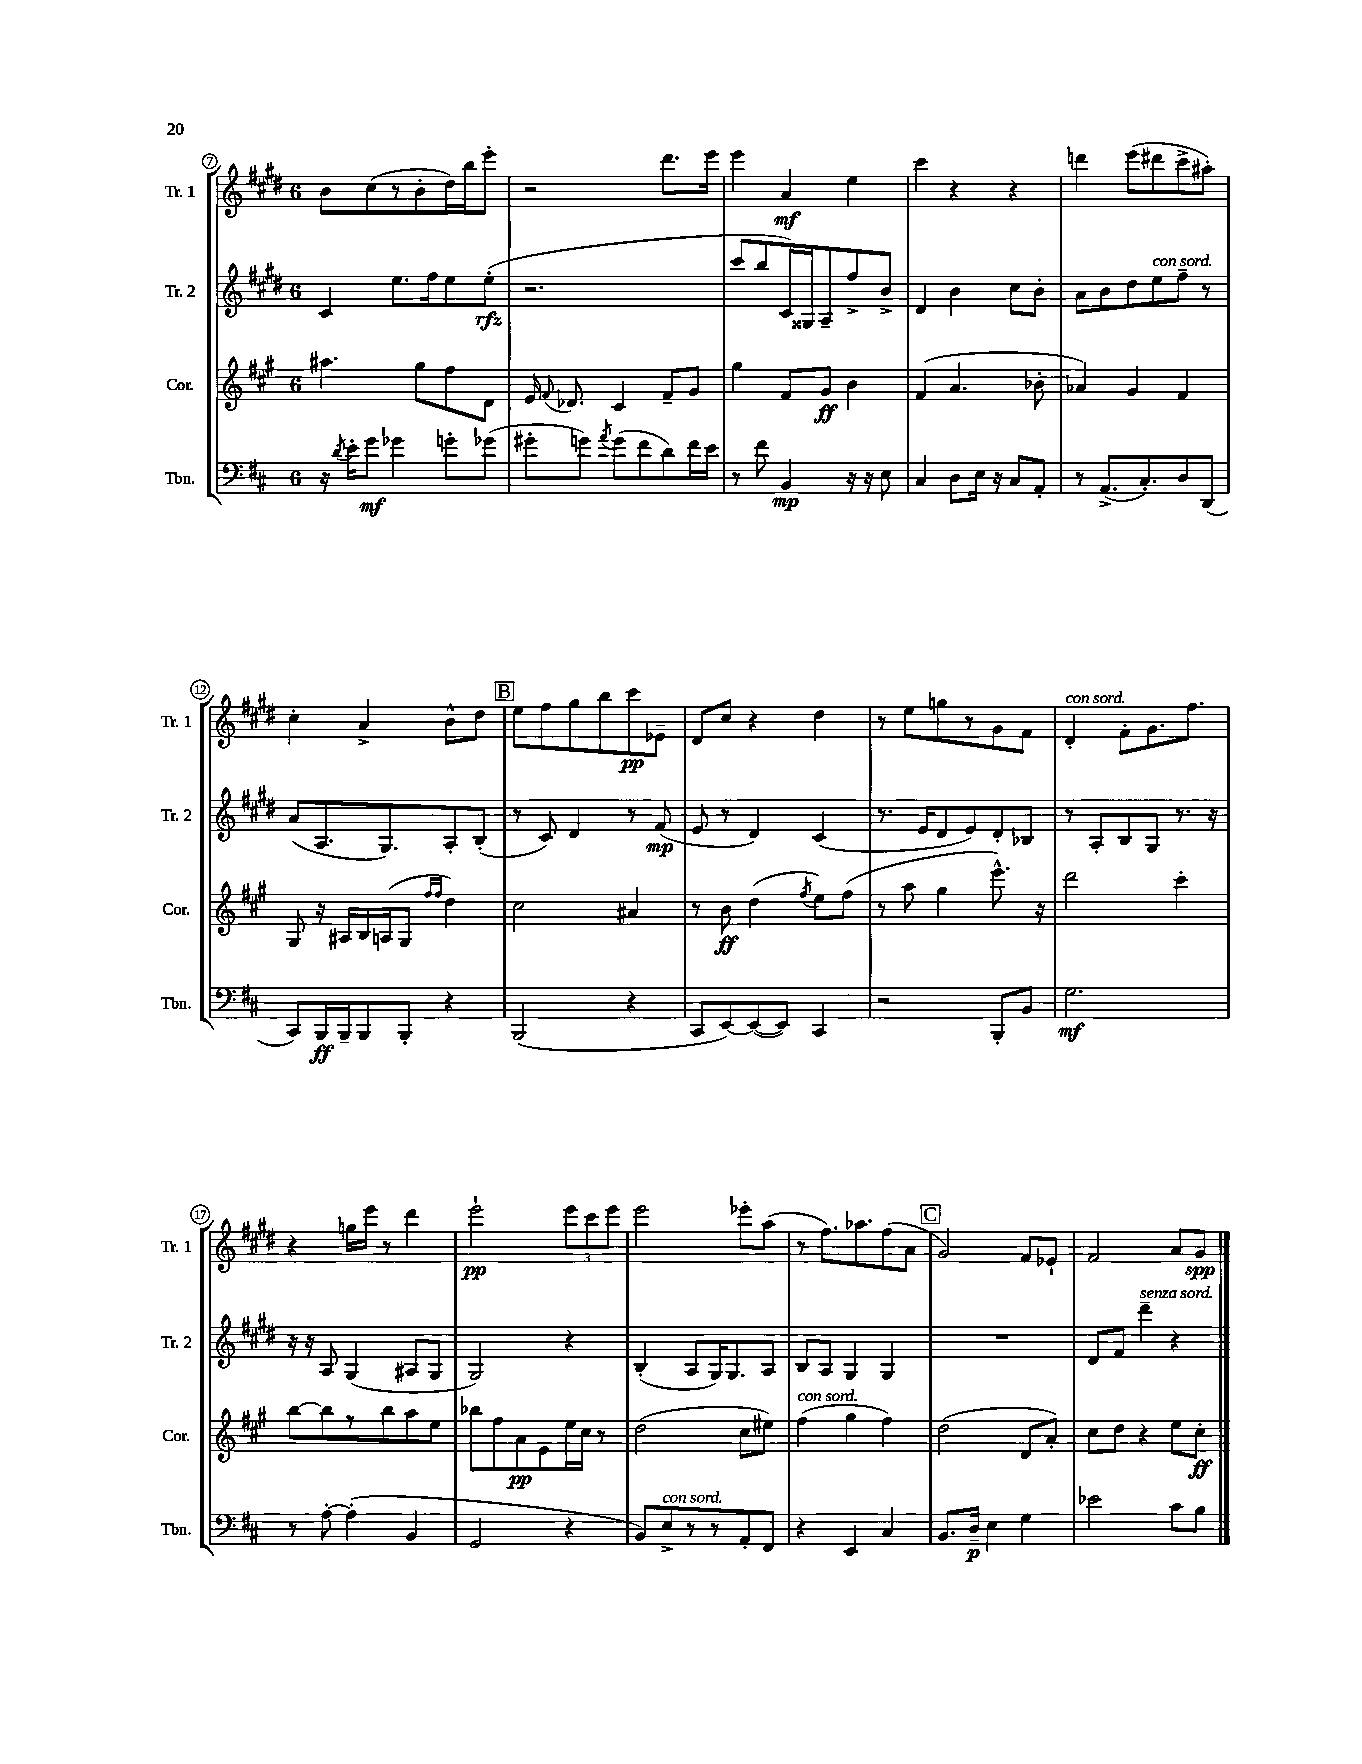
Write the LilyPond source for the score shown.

<<
\new StaffGroup <<
\new Staff = "s0" \with { instrumentName = "Tr. 1" shortInstrumentName = "Tr. 1" } {
    \clef treble \key e \major \once \override Staff.TimeSignature.style = #'single-digit \time 6/8
    \autoBeamOff b'8[ cis''8( r8 b'8-. dis''16) b''16 e'''8]-. |
    r2 dis'''8.[ e'''16] |
    e'''4 a'4\mf e''4 |
    cis'''4 r4 r4 |
    d'''4 e'''8[( dis'''8 cis'''8-> ais''8]-.) |
    cis''4-. a'4-> b'8[-^ dis''8] |
    \mark \markup { \box "B" } e''8[ fis''8 gis''8 b''8 cis'''8\pp ees'8]-- |
    dis'8[ cis''8] r4 dis''4 |
    r8 e''8[ g''8 r8 gis'8 fis'8] |
    dis'4-.^\markup { \italic "con sord." } fis'8[-. gis'8. fis''8.] |
    r4 g''16[ e'''16] r8 dis'''4 |
    e'''2-!\pp \tuplet 3/2 { e'''8[ cis'''8 e'''8] } |
    e'''2 ees'''8[-. a''8]( |
    r8 fis''8.[) aes''8. fis''8( a'8] |
    \mark \markup { \box "C" } gis'2) fis'8[ ees'8]-! |
    fis'2 a'8[ gis'8]\spp \bar "|." |
}
\new Staff = "s1" \with { instrumentName = "Tr. 2" shortInstrumentName = "Tr. 2" } {
    \clef treble \key e \major \once \override Staff.TimeSignature.style = #'single-digit \time 6/8
    \autoBeamOff cis'4 e''8.[ fis''16 e''8 e''8]-.\rfz( |
    r2. |
    cis'''8[ b''8 cis'16) gisis16 a8-- fis''8-> b'8]-> |
    dis'4 b'4 cis''8[ b'8]-. |
    a'8[ b'8 dis''8 e''8^\markup { \italic "con sord." } fis''8]-- r8 |
    a'8[( a8. gis8.) a8-. b8]-.( |
    \mark \markup { \box "B" } r8 cis'8) dis'4 r8 fis'8\mp( |
    e'8 r8 dis'4) cis'4( |
    r8. e'16[ dis'8 e'8) dis'8-. bes8] |
    r8 a8[-. b8 gis8] r8. r16 |
    r16 r16 a8 gis4( ais8[ gis8] |
    gis2) r4 |
    b4-.( a8[ gis16) gis8. a8] |
    b8[ a8] gis4 gis4 |
    \mark \markup { \box "C" } R2. |
    dis'8[ fis'8] dis'''4--^\markup { \italic "senza sord." } r4 \bar "|." |
}
\new Staff = "s2" \with { instrumentName = "Cor." shortInstrumentName = "Cor." } {
    \clef treble \key a \major \once \override Staff.TimeSignature.style = #'single-digit \time 6/8
    \autoBeamOff ais''4. gis''8[ fis''8 d'8] |
    e'16 \appoggiatura { fis'8 } des'8. cis'4 fis'8[-- gis'8] |
    gis''4 fis'8[ gis'8]\ff b'4 |
    fis'4( a'4. bes'8-. |
    aes'4) gis'4 fis'4 |
    gis8 r16 ais16[ b16 a16( gis8] \grace { fis''16[ fis''16] } d''4) |
    \mark \markup { \box "B" } cis''2 ais'4 |
    r8 b'8\ff d''4( \acciaccatura { fis''8 } e''8[) fis''8]( |
    r8 a''8 gis''4 e'''8.-^) r16 |
    d'''2 cis'''4-. |
    b''8[~ b''8 r8 b''8 a''8 e''8] |
    bes''8[ fis''8 a'8\pp e'8 e''16 cis''16] r8 |
    d''2( cis''8[ eis''8]) |
    fis''4^\markup { \italic "con sord." }( gis''4 fis''4) |
    \mark \markup { \box "C" } d''2( d'8[ a'8]-.) |
    cis''8[ d''8] r4 e''8[ cis''8]-.\ff \bar "|." |
}
\new Staff = "s3" \with { instrumentName = "Tbn." shortInstrumentName = "Tbn." } {
    \clef bass \key d \major \once \override Staff.TimeSignature.style = #'single-digit \time 6/8
    \autoBeamOff r16 \acciaccatura { d'8 } e'16[-. g'8]\mf ges'4 g'8[-. ges'8]( |
    gis'8[-. g'8]) \acciaccatura { a'8 } g'8[( fis'8 d'8) fis'16 e'16] |
    r8 fis'8 b,4\mp r16 r16 e8 |
    cis4 d8[ e16] r16 cis8[ a,8]-. |
    r8 a,8.[->( cis8.-.) d8 d,8]( |
    cis,8[) b,,16\ff b,,16-- b,,8 b,,8]-. r4 |
    \mark \markup { \box "B" } b,,2( r4 |
    cis,8[ e,8~) e,8~( e,8]) cis,4 |
    r2 b,,8[-. b,8] |
    g2.\mf |
    r8 a8~-. a4-.( b,4 |
    g,2 r4 |
    b,8[) e8->^\markup { \italic "con sord." } r8 r8 a,8-. fis,8] |
    r4 e,4 cis4 |
    \mark \markup { \box "C" } b,8.[ d16]--\p e4 g4 |
    ees'2 cis'8[ b8] \bar "|." |
}
>>
>>
\layout { \context { \Score currentBarNumber = #7 \override BarNumber.stencil = #(make-stencil-circler 0.1 0.3 ly:text-interface::print) } }
